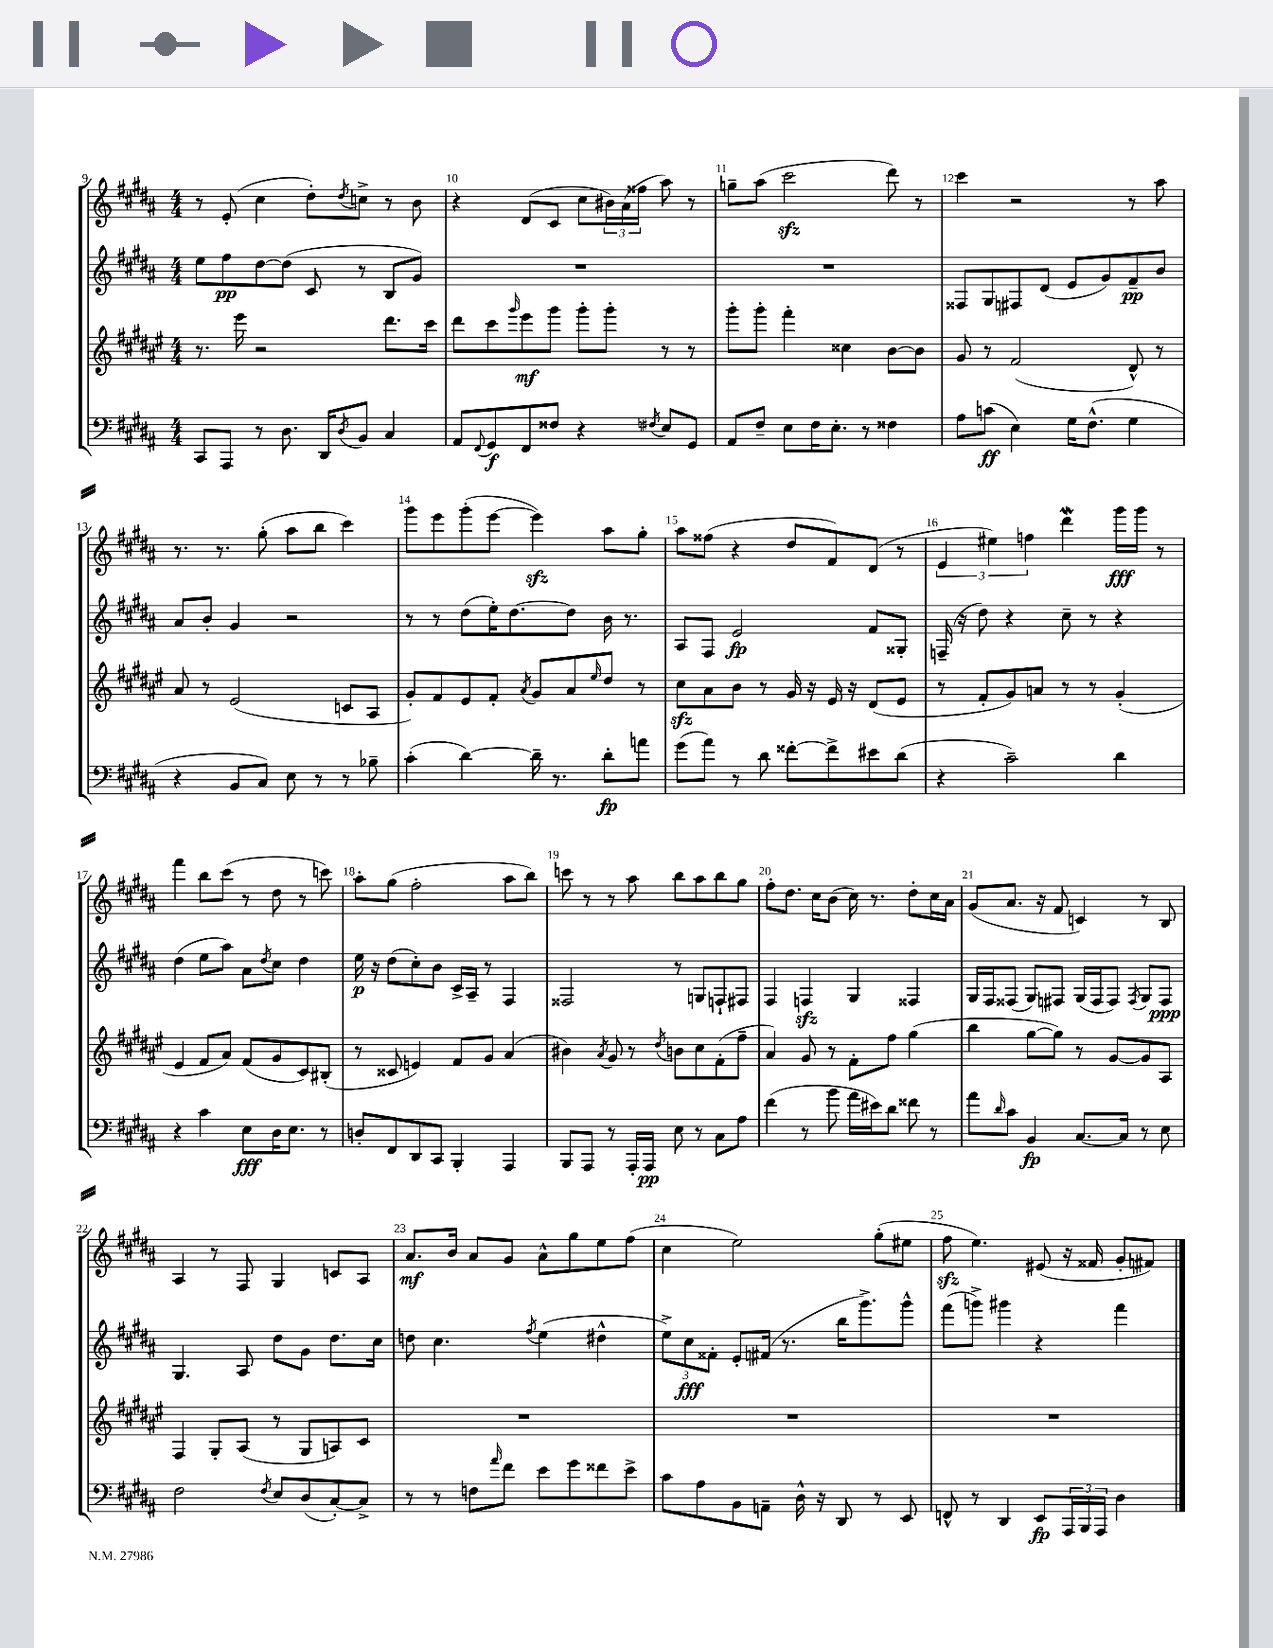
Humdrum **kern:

**kern	**kern	**kern	**kern
*staff4	*staff3	*staff2	*staff1
*clefF4	*clefG2	*clefG2	*clefG2
*k[f#c#g#d#a#]	*k[f#c#g#d#a#e#]	*k[f#c#g#d#a#]	*k[f#c#g#d#a#]
*M4/4	*M4/4	*M4/4	*M4/4
8CC#	8.r	8ee	8r
8AAA#	.	8ff#	(8e'
.	16eee#	.	.
8r	2r	[8dd#	4cc#
8.D#	.	(8dd#]	.
.	.	8c#	8dd#')
16DD#	.	.	.
8qD#	.	.	8qdd#
8BB	.	8r	8cc^
4C#	8.ddd#	8B	8r
.	.	8g#)	8b
.	16ccc#	.	.
=	=	=	=
8AA#	8ddd#	1r	4r
8qqFF#	.	.	.
8GG#	8ccc#	.	.
.	16qqggg#	.	.
8FF#	8eee#	.	(8d#
8F##	8ggg#	.	8c#
4r	8ggg#'	.	8cc#
.	8ggg#'	.	24b#)
.	.	.	(24a#
.	.	.	24ff##
8qF#	.	.	.
8E	8r	.	8aa#)
8GG#	8r	.	8r
=	=	=	=
8AA#	8ggg#'	1r	8gg~
8F#~	8ggg#'	.	(8aa#
8E	4fff#'	.	2ccc#
16F#	.	.	.
8.E'	.	.	.
.	4cc##	.	.
8r	.	.	.
4F##	[8b	.	8ddd#)
.	8b]	.	8r
=	=	=	=
8A#	8g#	8F##	4ccc#
(8c	8r	8G#	.
4E)	(2f#	8F#	2r
.	.	(8d#	.
16G#	.	8e	.
(8.F#^^	.	.	.
.	.	8g#)	.
4G#	8d#^^)	8f#~	8r
.	8r	8b	8aa#
=	=	=	=
4r	8a#	8a#	8.r
.	8r	8b'	.
.	.	.	8.r
8BB	(2e#	4g#	.
8C#)	.	.	(8gg#'
8E	.	2r	8aa#
8r	.	.	8bb
8r	8c	.	4ccc#)
8B-~	8A#	.	.
=	=	=	=
(4c#'	8g#')	8r	8ggg#
.	8f#	8r	8eee
[4d#)	8e#	(8dd#	(8ggg#'
.	8f#'	16ee')	[8eee
.	.	[8.dd#	.
.	8qa#	.	.
16d#~]	8g#	.	4eee])
8.r	.	.	.
.	8a#	8dd#]	.
.	16qqee#	.	.
8d#'	8dd#	16b	8aa#
.	.	8.r	.
8a	8r	.	8gg#'
=	=	=	=
(8g#	8cc#	8A#	8aa#
8a#)	8a#	8F#	(8ff##
8r	8b	2e	4r
8d#	8r	.	.
[8f##'	16g#	.	8dd#
.	16r	.	.
8f##^]	16e#	.	8f#)
.	16r	.	.
8e#	(8d#	8f#	(8d#
(8d#	8e#	8G##'	8r
=	=	=	=
4r	8r	(16F~	6e
.	.	16r	.
.	8f#'	8dd#)	.
.	.	.	6ee#)
2c#~)	8g#)	4r	.
.	.	.	6ff
.	8a	.	.
.	8r	8cc#~	4ddd#
.	8r	8r	.
4d#	(4g#'	4r	16ggg#
.	.	.	16ggg#
.	.	.	8r
=	=	=	=
4r	4e#	(4dd#	4fff#
4c#	8f#	8ee	8bb
.	8a#)	8aa#)	(8ccc#
8E	(8f#	8a#	8r
.	.	8qdd#	.
16D#	8g#	8cc#	8dd#
8.E	.	.	.
.	8c#)	4dd#	8r
8r	(8B#'	.	8ccc)
=	=	=	=
8D'	8r	16ee	8aa#'
.	.	16r	.
8FF#	8c##	(8dd#	(8gg#
8DD#	4e)	8cc#')	2ff#'
8CC#	.	8b	.
4BBB'	8f#	16c#^	.
.	.	16A#~	.
.	8g#	8r	.
4AAA#	(4a#	4F#	8aa#
.	.	.	8bb)
=	=	=	=
8BBB	4b#)	2F##	8ccc
8AAA#	.	.	8r
.	8qa#	.	.
8r	8g#	.	8r
16AAA#'	8r	.	8aa#
16AAA#	.	.	.
.	8qdd#	.	.
8E	8b	8r	8bb
8r	8cc#	8G	8aa#
8C#	(8f#'	8F`	8bb
8A#	8ff#~	8F#	8gg#
=	=	=	=
(4f#	4a#)	4F#	8ff#'
.	.	.	8.dd#
8r	8g#	4F	.
.	.	.	16cc#
8b	8r	.	(8b
16a#	8f#'	4G#	16cc#)
16e#)	.	.	8.r
8d#	8ff#	.	.
8f##	(4gg#	4F##	8dd#'
8r	.	.	16cc#
.	.	.	16a#
=	=	=	=
8a#	4bb	16G#	(8g#
.	.	16F#	.
16qqd#	.	.	.
8c#	.	(8F##	8.a#
4BB	[8gg#	8G#)	.
.	.	.	16r
.	8gg#])	8F#	8f#
[8.C#	8r	(16G#	4c)
.	.	16F#	.
.	[8g#	8F#)	.
16C#]	.	.	.
.	.	8qF#	.
8r	8g#]	8G#	8r
8E	8A#	8F#	8B
=	=	=	=
2F#	4F#	4.G#	4A#
.	8G#'	.	8r
.	(8A#	8A#	8F#
8qF#	.	.	.
8E	8r	8dd#	4G#
(8D#	8G#	8g#	.
[8C#')	8A)	8.dd#	8c
8C#^]	8c#	.	8A#
.	.	16cc#	.
=	=	=	=
8r	1r	8dd	8.a#
8r	.	4.cc#	.
.	.	.	16b
8F	.	.	8a#
16qqa#	.	.	.
8f#	.	.	8g#
.	.	8qff#	.
8e	.	(4ee	8a#^^
8g#	.	.	8gg#
8f##	.	4dd#^^	8ee
8e^	.	.	(8ff#
=	=	=	=
8c#	1r	12ee^)	4cc#
.	.	12cc#	.
8A#	.	.	.
.	.	12f##'	.
8BB	.	8e'	2ee)
8AA~	.	(16f#	.
.	.	8.r	.
16D#^^	.	.	.
16r	.	.	.
8DD#	.	16bb	.
.	.	8.ggg#^)	.
8r	.	.	(8gg#'
8EE	.	8ggg#^^	8ee#
=	=	=	=
8FF^^	1r	(8fff#	8ff#
8r	.	8ggg^)	4.ee)
4DD#	.	4ggg#	.
8EE	.	4r	(8e#
24AAA#	.	.	16r
24BBB	.	.	.
.	.	.	16f##
24AAA#	.	.	.
4D#	.	4fff#	8g#'
.	.	.	8f#)
==	==	==	==
*-	*-	*-	*-
